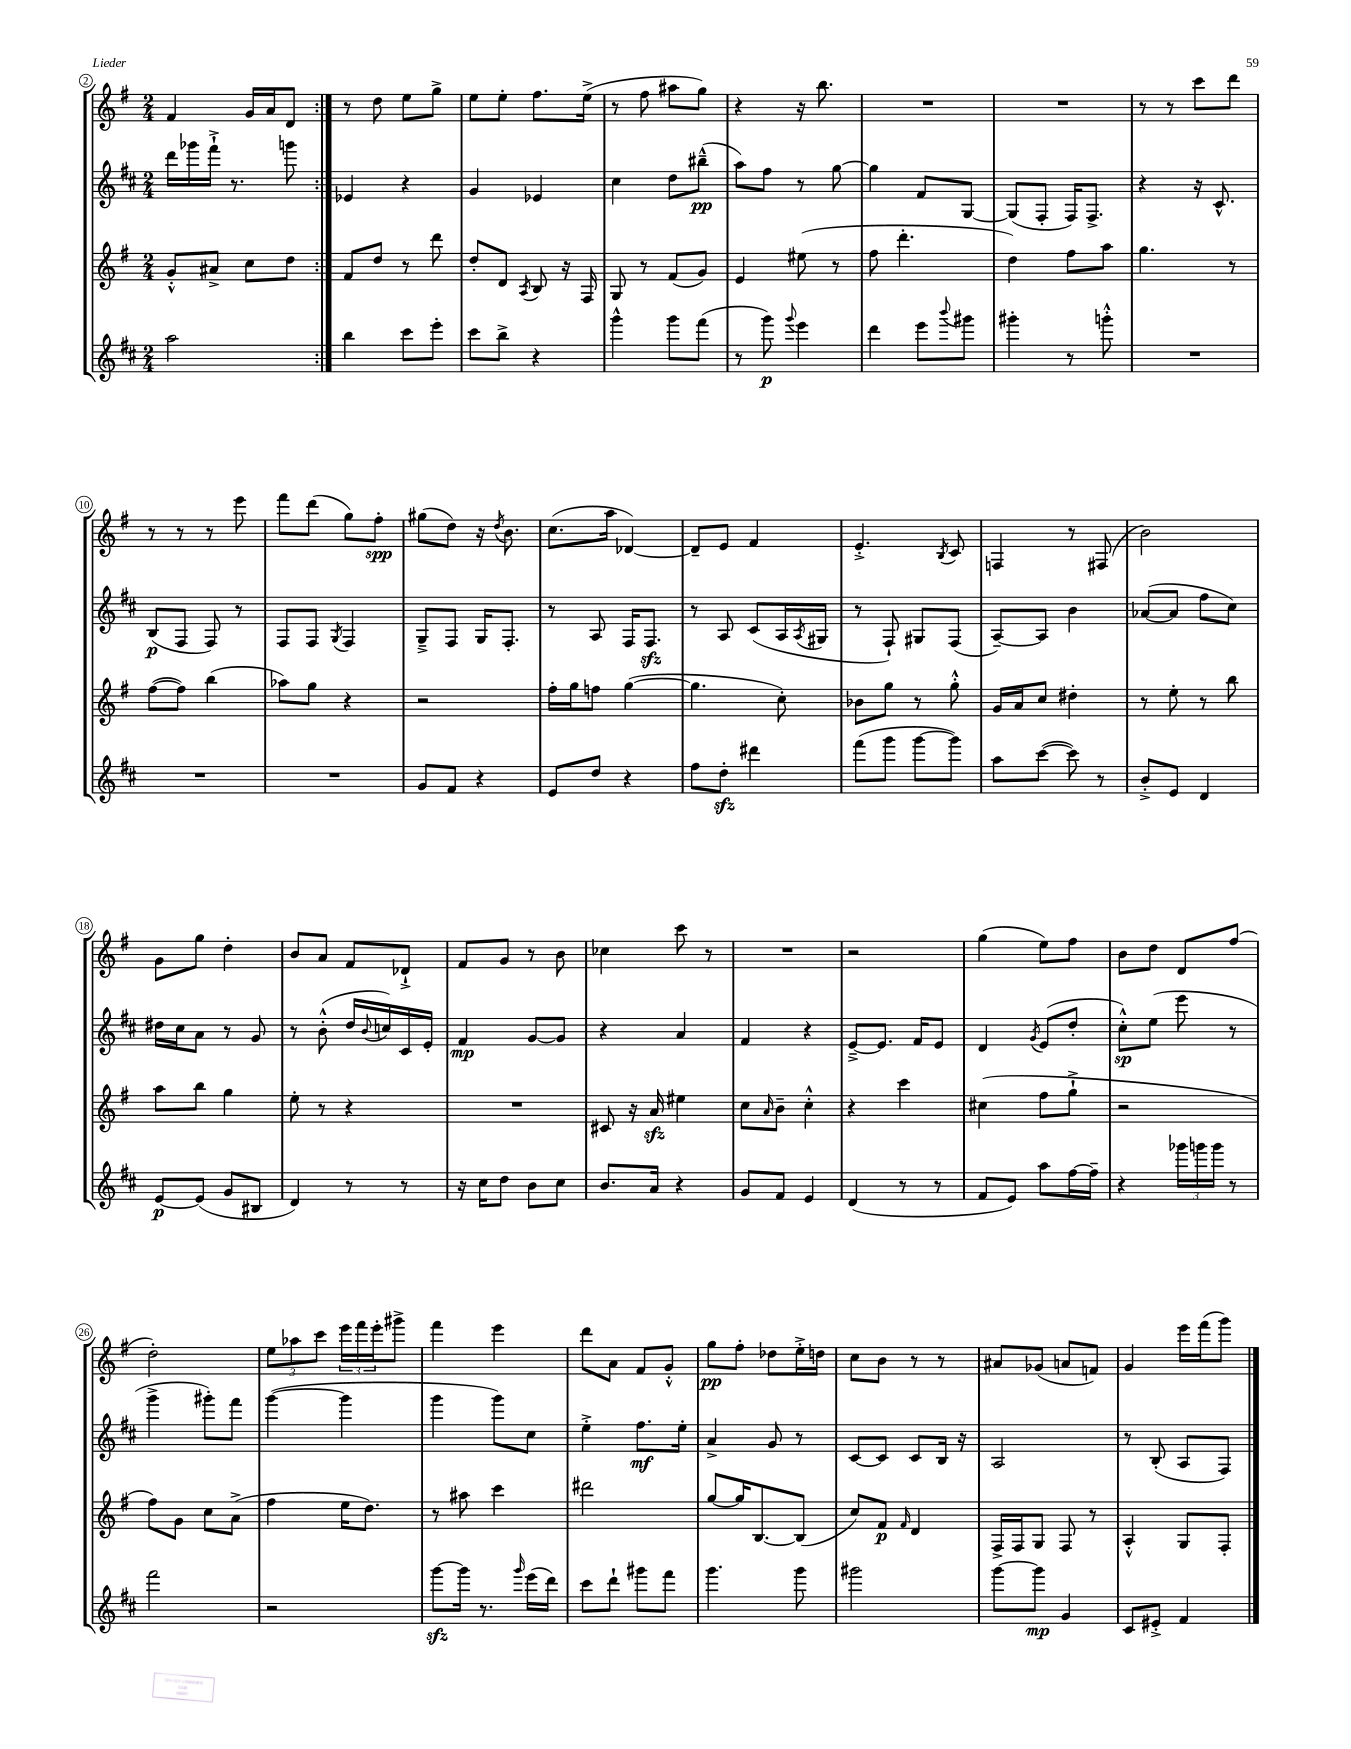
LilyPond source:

<<
\new StaffGroup <<
\new Staff = "s0" {
    \clef treble \key g \major \numericTimeSignature \time 2/4
    \repeat volta 2 { fis'4 g'16 a'16 d'8 | }
    r8 d''8 e''8 g''8-> |
    e''8 e''8-. fis''8. e''16->( |
    r8 fis''8 ais''8 g''8) |
    r4 r16 b''8. |
    R2 |
    R2 |
    r8 r8 c'''8 d'''8 |
    r8 r8 r8 e'''8 |
    fis'''8 d'''8( g''8) fis''8-.\spp |
    gis''8( d''8) r16 \acciaccatura { d''8 } b'8. |
    c''8.( a''16 des'4~) |
    des'8-- e'8 fis'4 |
    e'4.-.-> \acciaccatura { b8 } c'8 |
    f4 r8 fis8( |
    b'2) |
    g'8 g''8 d''4-. |
    b'8 a'8 fis'8 des'8-!-> |
    fis'8 g'8 r8 b'8 |
    ces''4 c'''8 r8 |
    R2 |
    r2 |
    g''4( e''8) fis''8 |
    b'8 d''8 d'8 fis''8( |
    d''2-.) |
    \tuplet 3/2 { e''8 aes''8 c'''8 } \tuplet 3/2 { e'''16 fis'''16 e'''16-. } gis'''8-> |
    fis'''4 e'''4 |
    d'''8 a'8 fis'8 g'8-.-^ |
    g''8\pp fis''8-. des''8 e''16-.-> d''16 |
    c''8 b'8 r8 r8 |
    ais'8 ges'8( a'8 f'8) |
    g'4 e'''16 fis'''16( g'''8) \bar "|." |
}
\new Staff = "s1" {
    \clef treble \key d \major \numericTimeSignature \time 2/4
    \repeat volta 2 { d'''16 ges'''16 fis'''16-!-> r8. g'''8 | }
    ees'4 r4 |
    g'4 ees'4 |
    cis''4 d''8 bis''8---^\pp( |
    a''8) fis''8 r8 g''8~ |
    g''4 fis'8 g8~ |
    g8( fis8-. fis16) fis8.-> |
    r4 r16 cis'8.-^ |
    b8\p( fis8 fis8) r8 |
    fis8 fis8 \acciaccatura { g8 } fis4 |
    g8---> fis8 g16 fis8.-. |
    r8 a8 fis16 fis8.\sfz |
    r8 a8 cis'8( a16 \acciaccatura { a8 } gis16 |
    r8 fis8-!) gis8 fis8( |
    a8~--) a8 b'4 |
    aes'8~( aes'8 fis''8 cis''8) |
    dis''16 cis''16 a'8 r8 g'8 |
    r8 b'8-.-^( d''16 \appoggiatura { b'8 } c''16) cis'16 e'16-. |
    fis'4\mp g'8~ g'8 |
    r4 a'4 |
    fis'4 r4 |
    e'8~---> e'8. fis'16 e'8 |
    d'4 \acciaccatura { g'8 } e'8( d''8-. |
    cis''8-.-^\sp) e''8( e'''8 r8 |
    g'''4-> gis'''8-.) fis'''8 |
    g'''4~( g'''4 |
    g'''4 g'''8) cis''8 |
    e''4-.-> fis''8.\mf e''16-. |
    a'4-> g'8 r8 |
    cis'8~ cis'8 cis'8 b16 r16 |
    a2 |
    r8 b8-.( a8 fis8) \bar "|." |
}
\new Staff = "s2" {
    \clef treble \key g \major \numericTimeSignature \time 2/4
    \repeat volta 2 { g'8-.-^ ais'8-> c''8 d''8 | }
    fis'8 d''8 r8 d'''8 |
    d''8-. d'8 \acciaccatura { a8 } b8 r16 fis16 |
    g8 r8 fis'8( g'8) |
    e'4 eis''8( r8 |
    fis''8 d'''4.-. |
    d''4) fis''8 a''8 |
    g''4. r8 |
    fis''8~( fis''8) b''4( |
    aes''8) g''8 r4 |
    r2 |
    fis''16-. g''16 f''8 g''4~( |
    g''4. c''8-.) |
    bes'8 g''8 r8 g''8-.-^ |
    g'16 a'16 c''8 dis''4-. |
    r8 e''8-. r8 b''8 |
    a''8 b''8 g''4 |
    e''8-. r8 r4 |
    R2 |
    cis'8 r16 a'16\sfz eis''4 |
    c''8 \grace { a'16 } b'8-- c''4-.-^ |
    r4 c'''4 |
    cis''4( fis''8 g''8-!-> |
    r2 |
    fis''8) g'8 c''8 a'8->( |
    fis''4 e''16 d''8.) |
    r8 ais''8 c'''4 |
    dis'''2 |
    g''8~ g''16 b8.~ b8( |
    c''8) fis'8\p \grace { fis'16 } d'4 |
    fis16-> fis16 g8 fis8 r8 |
    a4-.-^ g8 fis8-. \bar "|." |
}
\new Staff = "s3" {
    \clef treble \key d \major \numericTimeSignature \time 2/4
    \repeat volta 2 { a''2 | }
    b''4 cis'''8 e'''8-. |
    cis'''8 b''8-> r4 |
    g'''4-^ g'''8 fis'''8( |
    r8 g'''8\p) \appoggiatura { g'''8 } e'''4 |
    d'''4 e'''8 \appoggiatura { b'''8 } gis'''8 |
    gis'''4-. r8 g'''8-.-^ |
    R2 |
    R2 |
    R2 |
    g'8 fis'8 r4 |
    e'8 d''8 r4 |
    fis''8 d''8-.\sfz dis'''4 |
    fis'''8( g'''8 g'''8~ g'''8) |
    a''8 cis'''8~( cis'''8) r8 |
    b'8-.-> e'8 d'4 |
    e'8~\p e'8( g'8 bis8 |
    d'4) r8 r8 |
    r16 cis''16 d''8 b'8 cis''8 |
    b'8. a'16 r4 |
    g'8 fis'8 e'4 |
    d'4( r8 r8 |
    fis'8 e'8) a''8 fis''16~ fis''16-- |
    r4 \tuplet 3/2 { ges'''16 g'''16 g'''16 } r8 |
    fis'''2 |
    r2 |
    g'''8~\sfz g'''16 r8. \grace { g'''16 } e'''16( d'''16) |
    cis'''8 d'''8-! gis'''8 fis'''8 |
    g'''4. g'''8 |
    gis'''2 |
    g'''8~ g'''8\mp g'4 |
    cis'8 eis'8-.-> fis'4 \bar "|." |
}
>>
>>
\layout { \context { \Score currentBarNumber = #2 \override BarNumber.stencil = #(make-stencil-circler 0.1 0.3 ly:text-interface::print) } }
